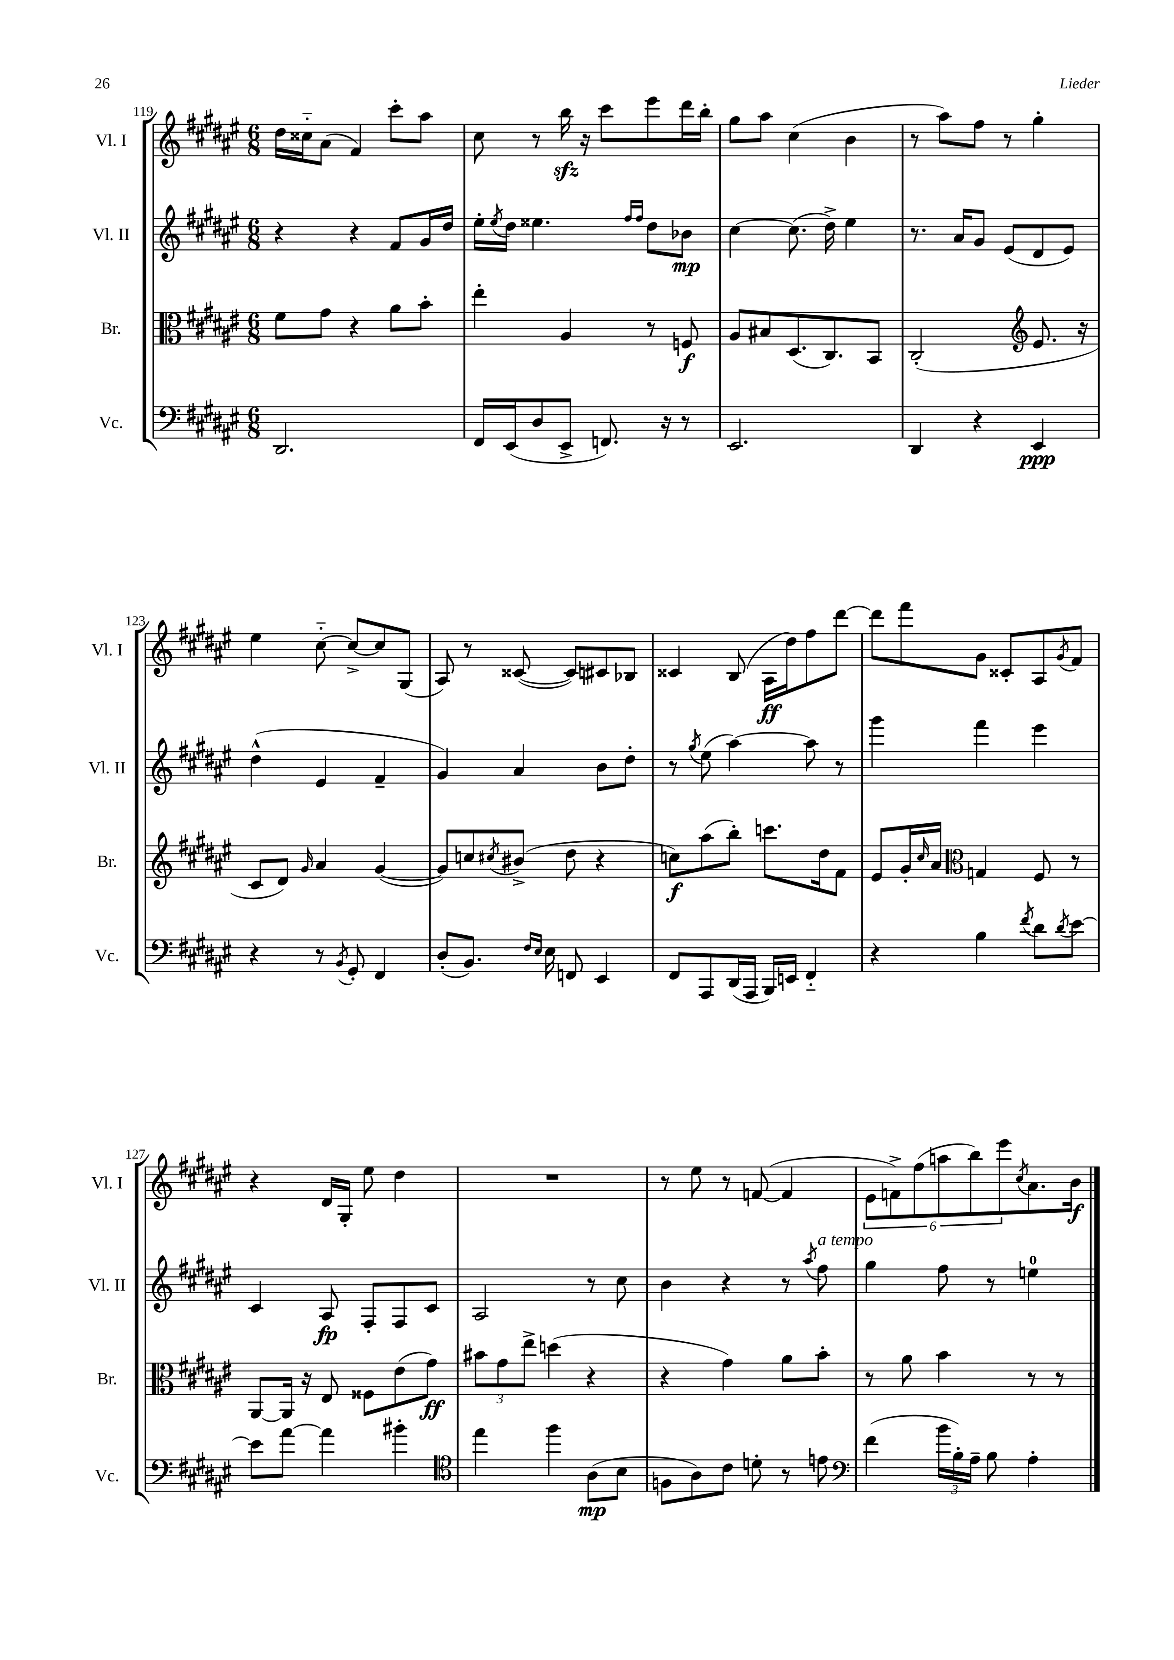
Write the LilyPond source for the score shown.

<<
\new StaffGroup <<
\new Staff = "s0" \with { instrumentName = "Vl. I" shortInstrumentName = "Vl. I" } {
    \clef treble \key fis \major \numericTimeSignature \time 6/8
    dis''16 cisis''16-_ ais'8( fis'4) cis'''8-. ais''8 |
    cis''8 r8 b''16\sfz r16 cis'''8 eis'''8 dis'''16 b''16-. |
    gis''8 ais''8 cis''4( b'4 |
    r8 ais''8) fis''8 r8 gis''4-. |
    eis''4 cis''8~-_ cis''8~-> cis''8 gis8( |
    ais8) r8 cisis'8~( cisis'8) cis'8 bes8 |
    cisis'4 b8( ais16\ff dis''16) fis''8 dis'''8~ |
    dis'''8 fis'''8 gis'8 cisis'8-. ais8 \acciaccatura { gis'8 } fis'8 |
    r4 dis'16 gis16-. eis''8 dis''4 |
    R2. |
    r8 eis''8 r8 f'8~( f'4 |
    \tuplet 6/4 { eis'8 f'8->) fis''8( a''8 b''8) eis'''8 } \acciaccatura { cis''8 } ais'8. b'16\f \bar "|." |
}
\new Staff = "s1" \with { instrumentName = "Vl. II" shortInstrumentName = "Vl. II" } {
    \clef treble \key fis \major \numericTimeSignature \time 6/8
    r4 r4 fis'8 gis'16 dis''16 |
    eis''16-. \acciaccatura { eis''8 } dis''16 eisis''4. \grace { fis''16 fis''16 } dis''8 bes'8\mp |
    cis''4~ cis''8.( dis''16->) eis''4 |
    r8. ais'16 gis'8 eis'8( dis'8 eis'8) |
    dis''4-^( eis'4 fis'4-- |
    gis'4) ais'4 b'8 dis''8-. |
    r8 \acciaccatura { gis''8 } eis''8( ais''4~) ais''8 r8 |
    gis'''4 fis'''4 eis'''4 |
    cis'4 ais8\fp fis8-. fis8 cis'8 |
    ais2 r8 cis''8 |
    b'4 r4 r8 \acciaccatura { ais''8 } fis''8^\markup { \italic "a tempo" } |
    gis''4 fis''8 r8 e''4-0 \bar "|." |
}
\new Staff = "s2" \with { instrumentName = "Br." shortInstrumentName = "Br." } {
    \clef alto \key fis \major \numericTimeSignature \time 6/8
    fis'8 gis'8 r4 ais'8 b'8-. |
    eis''4-. ais4 r8 f8\f |
    ais8 bis8 dis8.( cis8.) b,8 |
    cis2-.( \clef treble eis'8. r16 |
    cis'8 dis'8) \grace { gis'16 } ais'4 gis'4~( |
    gis'8) c''8 \acciaccatura { cis''8 } bis'8->( dis''8 r4 |
    c''8\f) ais''8( b''8-.) c'''8. dis''16 fis'8 |
    eis'8 gis'16-. \grace { cis''16 } ais'16 \clef alto g4 fis8 r8 |
    ais,8~ ais,16 r16 eis8 fisis8 eis'8( gis'8\ff) |
    \tuplet 3/2 { bis'8 gis'8 eis''8-> } d''4( r4 |
    r4 gis'4) ais'8 b'8-. |
    r8 ais'8 b'4 r8 r8 \bar "|." |
}
\new Staff = "s3" \with { instrumentName = "Vc." shortInstrumentName = "Vc." } {
    \clef bass \key fis \major \numericTimeSignature \time 6/8
    dis,2. |
    fis,16 eis,16( dis8 eis,8-> f,8.) r16 r8 |
    eis,2. |
    dis,4 r4 eis,4\ppp |
    r4 r8 \acciaccatura { b,8 } gis,8-. fis,4 |
    dis8-.( b,8.) \grace { fis16 eis16 } eis16 f,8 eis,4 |
    fis,8 ais,,8 dis,16( ais,,16 b,,16) e,16 fis,4-_ |
    r4 b4 \acciaccatura { fis'8 } dis'8 \acciaccatura { dis'8 } eis'8~ |
    eis'8 ais'8~ ais'4 bis'4-. |
    \clef tenor eis''4 fis''4 ais8\mp( b8 |
    f8 ais8) cis'8 d'8-. r8 e'8 |
    \clef bass fis'4( \tuplet 3/2 { b'16 b16-.) ais16-- } b8 ais4-. \bar "|." |
}
>>
>>
\layout { \context { \Score currentBarNumber = #119 } }
